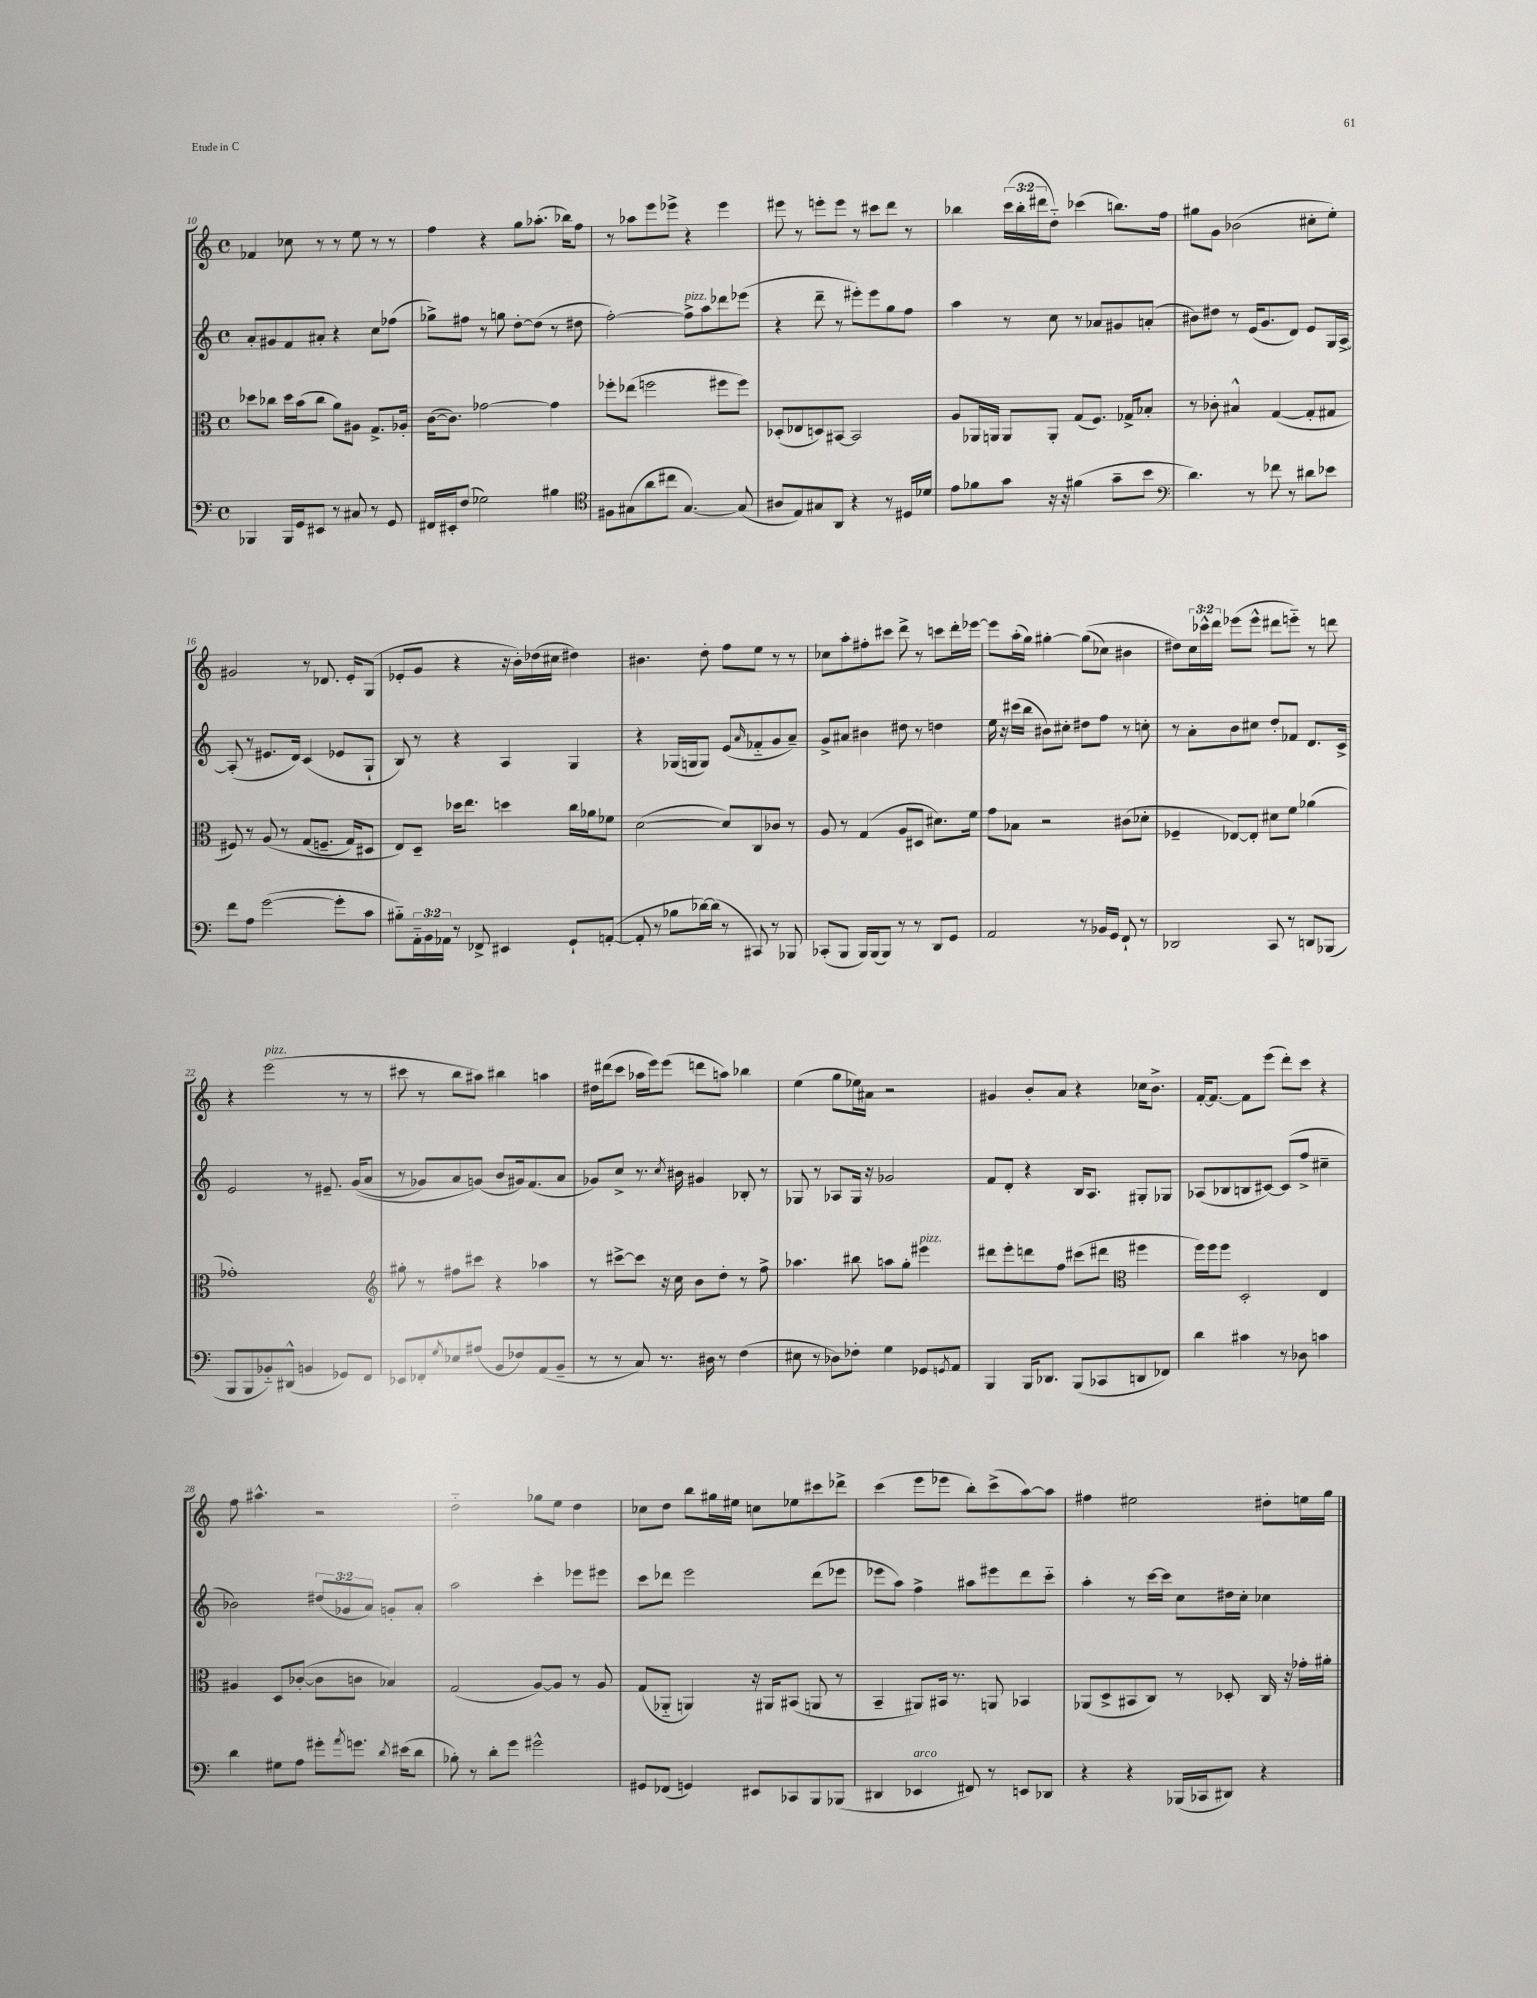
<<
\new StaffGroup <<
\new Staff = "s0" {
    \clef treble \key c \major \defaultTimeSignature \time 4/4 \override Staff.TupletNumber.text = #tuplet-number::calc-fraction-text
    fes'4 ces''8 r8 r8 e''8 r8 r8 |
    f''4 r4 g''8 aes''8.-.( bes''16) f''8 |
    r8 aes''8 e'''8 ees'''8-> r4 ees'''4 |
    eis'''8 r8 e'''8-. e'''8 r8 cis'''8 d'''8 r8 |
    bes''4 \tuplet 3/2 { c'''16( bes''16-. dis'''16 } d''8-_) ces'''4( b''8.) f''16 |
    gis''8 g'8 bes'2( cis''8-. e''8-.) |
    gis'2 r8 des'8. e'16-. g8( |
    ees'8-. g'8 r4 r16 b'16-.) des''16( cis''16 dis''4) |
    bis'4. d''8-. f''8 e''8 r8 r8 |
    ces''8 a''8-. fis''8-. cis'''8 d'''8-> r8 c'''8 d'''16-. ees'''16~ |
    ees'''8 a''16-.( g''16) gis''4~-. gis''8(\( ces''8) bis'4 |
    dis''8\) \tuplet 3/2 { c''16 ces'''16-^ d'''16 } ees'''8( ees'''8-^ dis'''8 e'''8-_) r8 d'''8 |
    r4 e'''2^\markup { \italic "pizz." }( r8 r8 |
    cis'''8 r8 b''8 ais''8) bis''4 a''4 |
    dis''16 dis'''16( c'''8 aes''16 e'''16) e'''8( d'''8 a''8) bes''4 |
    e''4( g''8 ees''16) ais'16 r2 |
    gis'4 b'8-. a'8 r4 ces''16 b'8.-> |
    f'16~-. f'8.~ f'8 e'''8( d'''8-.) c'''8 r4 |
    f''8 ais''4.-^ r2 |
    d''2-_ ges''8 e''8 d''4 |
    ces''8 d''8 b''8 gis''16 eis''16 c''8 ees''8 cis'''8 des'''8-> |
    c'''4( e'''8 ees'''8 b''8-.) c'''8->( a''8~) a''8 |
    fis''4 eis''2 dis''8-. e''16 g''16 \bar "|." |
}
\new Staff = "s1" {
    \clef treble \key c \major \defaultTimeSignature \time 4/4 \override Staff.TupletNumber.text = #tuplet-number::calc-fraction-text
    a'8-. gis'8 f'8 ais'8-. r4 c''8 fes''8( |
    ges''8->) fis''8 r8 g''8 d''8~-. d''8( r8 dis''8 |
    f''2~-.) f''8->^\markup { \italic "pizz." } a''8 des'''8 ees'''8( |
    r4 d'''8-- r8 eis'''8-.) eis'''8 g''8 f''8 |
    a''4 r8 c''8 r8 aes'8 gis'8 a'8-.( |
    bis'8) dis''8 r8 e'16( g'8. d'8) e'8 g16 a16~-> |
    a8-.( r8 eis'8. d'16) c'4( ees'8 g8-! |
    b8) r8 r4 a4 g4 |
    r4 ges16( g16 g8) e'8( \grace { a'16 } fes'8-_ g'8 a'8--) |
    g'8-> ais'8 bis'4 dis''8 r8 d''4 |
    e''16 r16 cis'''16( b''16 bis'8) cis''8-. dis''8 f''8 r8 c''8-. |
    r8 a'8-. b'8 cis''8 d''8-. fes'8 d'8. c'16-> |
    e'2 r8 eis'8.-- g'16(\( a'8 |
    r8 ges'8) a'8 g'8(\) b'8 gis'16) f'8.( a'8 |
    ges'8) c''8-> r8. \acciaccatura { c''8 } bis'16 gis'4 bes8-. r8 |
    ges8 r8 aes8 ges16 r16 ges'2 |
    f'8 d'8-. r4 b16 a8. gis8-. ges8 |
    aes8( bes8 b8 cis'8~) cis'8( f''8-> cis''4-- |
    bes'2) \tuplet 3/2 { dis''8( ges'8 a'8) } g'8-. a'8-. |
    a''2 c'''4-. ees'''8 eis'''8 |
    c'''8 des'''8 e'''2 des'''8( ees'''8 |
    ees'''8 a''8) f''4-> ais''8 eis'''8 d'''8 c'''8-_ |
    a''4-. r8 c'''16~ c'''16 c''8 dis''16 c''16-. ces''4 \bar "|." |
}
\new Staff = "s2" {
    \clef alto \key c \major \defaultTimeSignature \time 4/4
    des''8 ces''8 des''16 b'16( ces''8 a'8) ais8 g8.-> aes16-. |
    c'16~( c'8.) ges'2~ ges'4 |
    fes''8-. ees''8( f''2 fis''8 fis''8) |
    des8-.( ees8 d8) bis,8~ bis,2 |
    a8 aes,16 a,16 a,8 a,8-. g8( f8.) ges16-> bes8-. |
    r8 ces'8-. bis4-^ g4~( g8-. gis8 |
    fis8) r8 a8\( r8 g8( f8.-- g16) dis8 |
    e8\) d8-- des''16 e''8. d''4 c''16 aes'16 fes'8 |
    d'2~( d'8) c8 ces'8 r8 |
    a8 r8 g4( a8 dis8 dis'8.) f'16 |
    g'8 bes8 r2 cis'8( des'8-. |
    fes4-- ees8~) ees8-. dis'8 f'8 aes'4( |
    ges'1-.) |
    \clef treble gis''8-. r8 fis''8 cis'''8 r4 aes''4 |
    r8 cis'''8~-> cis'''8 r16 c''16 b'8 d''8-. r8 f''8-> |
    aes''4. bis''8 a''8 g''8-. eis'''4^\markup { \italic "pizz." } |
    dis'''8 e'''8-. d'''8 f''8 cis'''8( dis'''8 \clef alto fis''4 |
    f''16) f''16 f''8 d2-. e4 |
    ais4 d8 ces'8~-.( ces'8 c'8 bes4) |
    g2( a8~) a8 r8 a8 |
    g8( aes,8-_ a,4) r16 ais,16 bis,8( a,8 r8 |
    b,4-- ais,8) bis,16 r8. a,8 bes,4 |
    aes,8( d8-> bis,8 c8) r8 des8-. c16 r16 ges'16-. ais'16-. \bar "|." |
}
\new Staff = "s3" {
    \clef bass \key c \major \defaultTimeSignature \time 4/4 \override Staff.TupletNumber.text = #tuplet-number::calc-fraction-text
    bes,,4 bes,,16 g,16 eis,8 r8 cis8 r8 g,8 |
    fis,16 eis,16-. f8( ges2) bis4 |
    \clef tenor fis8 gis8( a'8 cis''8 gis4.~) gis8( |
    ais8 e8) gis8 a,8 r4 r8 dis16 des'16 |
    e'8 fes'8 g'8 r16 r16 fis'4( g'8-- b'8 |
    \clef bass d'4.) r8 fes'8 r8 dis'8 ees'8 |
    f'8 a8 g'2~( g'8-. c'8 |
    bis8-_) \tuplet 3/2 { a,16-_ b,16 aes,16 } r8 fes,8-> eis,4 g,8-! a,8~-.( |
    a,8-. r8 bes8 des'16~) des'16( r8 cis,8) r8 bes,,8 |
    ces,8-.( b,,8 b,,16) b,,16( b,,8) r8 r8 d,8 g,8 |
    a,2 r8 bes,16 g,16 f,8-! r8 |
    des,2 c,8 r8 d,8 bes,,8( |
    b,,8 b,,8 bes,8-_) dis,8-^( b,4 ges,8) f,8 |
    ees,8 fes,8-. \acciaccatura { g8 } ees8 ais8( b,8 fes8) a,8( b,8-- |
    r8 r8 c8) r8. dis16 r8 f4( |
    eis8 r8 des8) fes8-. g4 ges,8 \acciaccatura { g,8 } a,8 |
    b,,4 b,,16 des,8. b,,8( ces,8 d,8 fes,8) |
    d'4 cis'4 r8 des8 c'4 |
    d'4 gis8 a8 gis'8-. \acciaccatura { a'8 } g'8. \acciaccatura { d'8 } eis'16( d'8 |
    bes8-.) r8 d'8-. g'8 gis'2-^ |
    gis,8 fes,8( g,4) eis,8 ces,8 b,,8 bes,,8( |
    dis,4 ees,4^\markup { \italic "arco" } fis,8) r8 e,8 des,8 |
    r4 r4 bes,,16( ces,16 dis,8) r4 \bar "|." |
}
>>
>>
\layout { \context { \Score currentBarNumber = #10 } }
